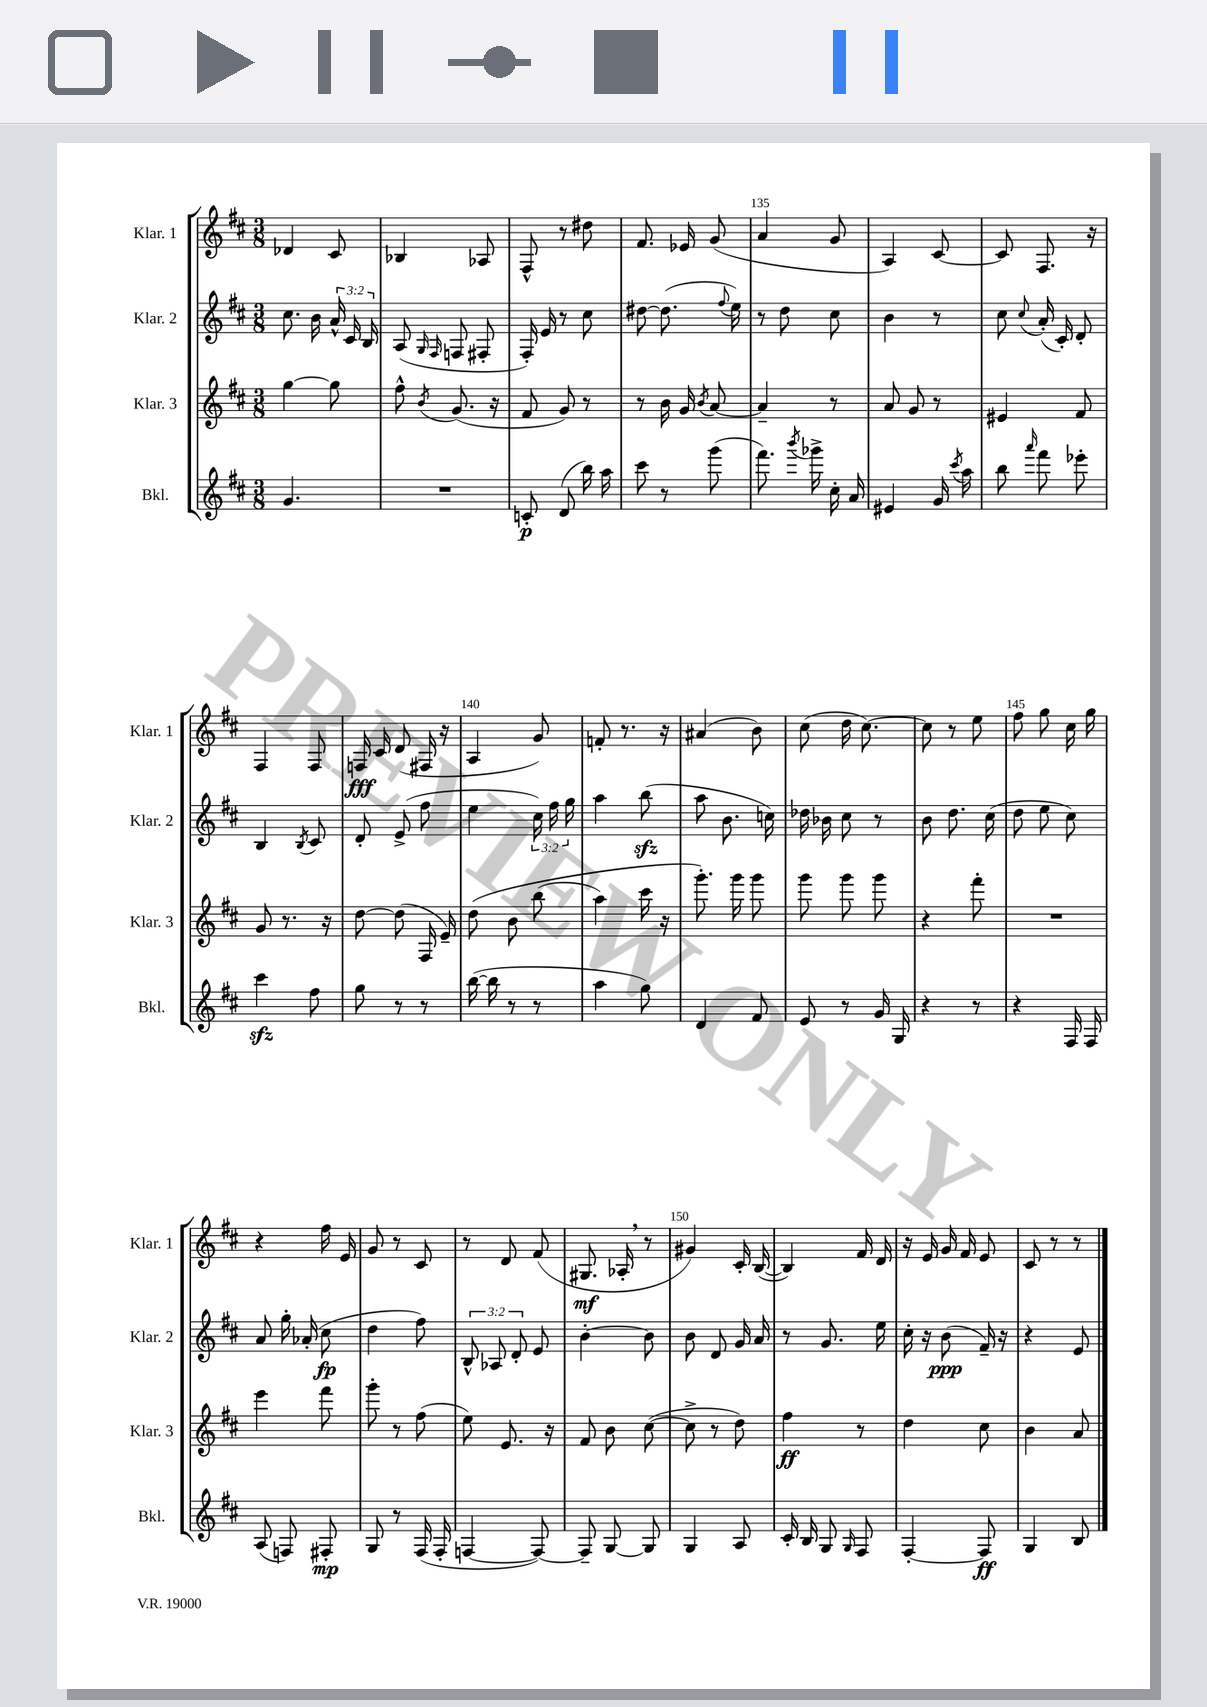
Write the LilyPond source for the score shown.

<<
\new StaffGroup <<
\new Staff = "s0" \with { instrumentName = "Klar. 1" shortInstrumentName = "Klar. 1" } {
    \clef treble \key d \major \numericTimeSignature \time 3/8
    \autoBeamOff des'4 cis'8 |
    bes4 aes8 |
    fis8-^ r8 dis''8 |
    fis'8. ees'16 g'8( |
    a'4 g'8 |
    a4) cis'8~ |
    cis'8 fis8. r16 |
    fis4 fis8 |
    f16\fff cis'16 d'8( fis16 r16 |
    a4 g'8) |
    f'8-. r8. r16 |
    ais'4( b'8) |
    cis''8( d''16 cis''8.~) |
    cis''8 r8 e''8 |
    fis''8 g''8 cis''16 g''16 |
    r4 fis''16 e'16 |
    g'8 r8 cis'8 |
    r8 d'8 fis'8( |
    gis8.\mf aes16-. \breathe r8 |
    gis'4) cis'16-. b16~( |
    b4) fis'16 d'16 |
    r16 e'16 g'16 fis'16 e'8 |
    cis'8 r8 r8 \bar "|." |
}
\new Staff = "s1" \with { instrumentName = "Klar. 2" shortInstrumentName = "Klar. 2" } {
    \clef treble \key d \major \numericTimeSignature \time 3/8 \override Staff.TupletNumber.text = #tuplet-number::calc-fraction-text
    \autoBeamOff cis''8. b'16 \tuplet 3/2 { a'16-^ cis'16 b16 } |
    a8( \grace { g16 fis16 } f8 fis8-. |
    fis16-.) e'16 r8 cis''8 |
    dis''8~ dis''8.( \appoggiatura { fis''8 } e''16) |
    r8 d''8 cis''8 |
    b'4 r8 |
    cis''8 \appoggiatura { cis''8 } a'16-.( cis'16-.) d'8-. |
    b4 \acciaccatura { b8 } cis'8 |
    d'8-. e'8->( fis''8 |
    e''4 \tuplet 3/2 { cis''16) fis''16 g''16 } |
    a''4 b''8\sfz( |
    a''8 b'8. c''16) |
    des''16 bes'16 cis''8 r8 |
    b'8 d''8. cis''16( |
    d''8 e''8 cis''8) |
    a'8 g''16-. aes'16-.( cis''8\fp |
    d''4 fis''8) |
    \tuplet 3/2 { b8-^ aes8 d'8-. } e'8 |
    b'4~-. b'8 |
    b'8 d'8 g'16 a'16 |
    r8 g'8. e''16 |
    cis''16-. r16 b'8\ppp( fis'16--) r16 |
    r4 e'8 \bar "|." |
}
\new Staff = "s2" \with { instrumentName = "Klar. 3" shortInstrumentName = "Klar. 3" } {
    \clef treble \key d \major \numericTimeSignature \time 3/8
    \autoBeamOff g''4~ g''8 |
    fis''8-^ \acciaccatura { b'8 } g'8.( r16 |
    fis'8 g'8) r8 |
    r8 b'16 g'16 \acciaccatura { b'8 } a'8~ |
    a'4-- r8 |
    a'8 g'8 r8 |
    eis'4 fis'8 |
    g'8 r8. r16 |
    d''8~ d''8( fis16 e'16--) |
    d''8\( b'8 b''8( |
    a''4) cis'''16 r16 |
    g'''8.-.\) g'''16 g'''8 |
    g'''8 g'''8 g'''8 |
    r4 fis'''8-. |
    R4. |
    e'''4 fis'''8 |
    g'''8-. r8 fis''8( |
    e''8) e'8. r16 |
    fis'8 b'8 cis''8~( |
    cis''8-> r8 d''8) |
    fis''4\ff r8 |
    d''4 cis''8 |
    b'4 a'8 \bar "|." |
}
\new Staff = "s3" \with { instrumentName = "Bkl." shortInstrumentName = "Bkl." } {
    \clef treble \key d \major \numericTimeSignature \time 3/8
    \autoBeamOff g'4. |
    R4. |
    c'8-.\p d'8( b''16) a''16 |
    cis'''8 r8 g'''8( |
    fis'''8.) \acciaccatura { b'''8 } ges'''16-> cis''16-. a'16 |
    eis'4 g'16 \acciaccatura { cis'''8 } a''16 |
    b''8 \grace { a'''16 } fis'''8 ees'''8-. |
    cis'''4\sfz fis''8 |
    g''8 r8 r8 |
    b''16~( b''16 r8 r8 |
    a''4 g''8) |
    d'4 fis'8 |
    e'8 r8 g'16 g16 |
    r4 r8 |
    r4 fis16 fis16 |
    a8( f8) fis8-.\mp |
    g8 r8 fis16( fis16-. |
    f4~ f8~) |
    f8-- g8~ g8 |
    g4 a8 |
    cis'16-. b16 g8 \grace { g16 } fis8 |
    fis4~-. fis8\ff |
    g4 b8 \bar "|." |
}
>>
>>
\layout { \context { \Score currentBarNumber = #131 \override BarNumber.break-visibility = ##(#f #t #t) barNumberVisibility = #(every-nth-bar-number-visible 5) } }
